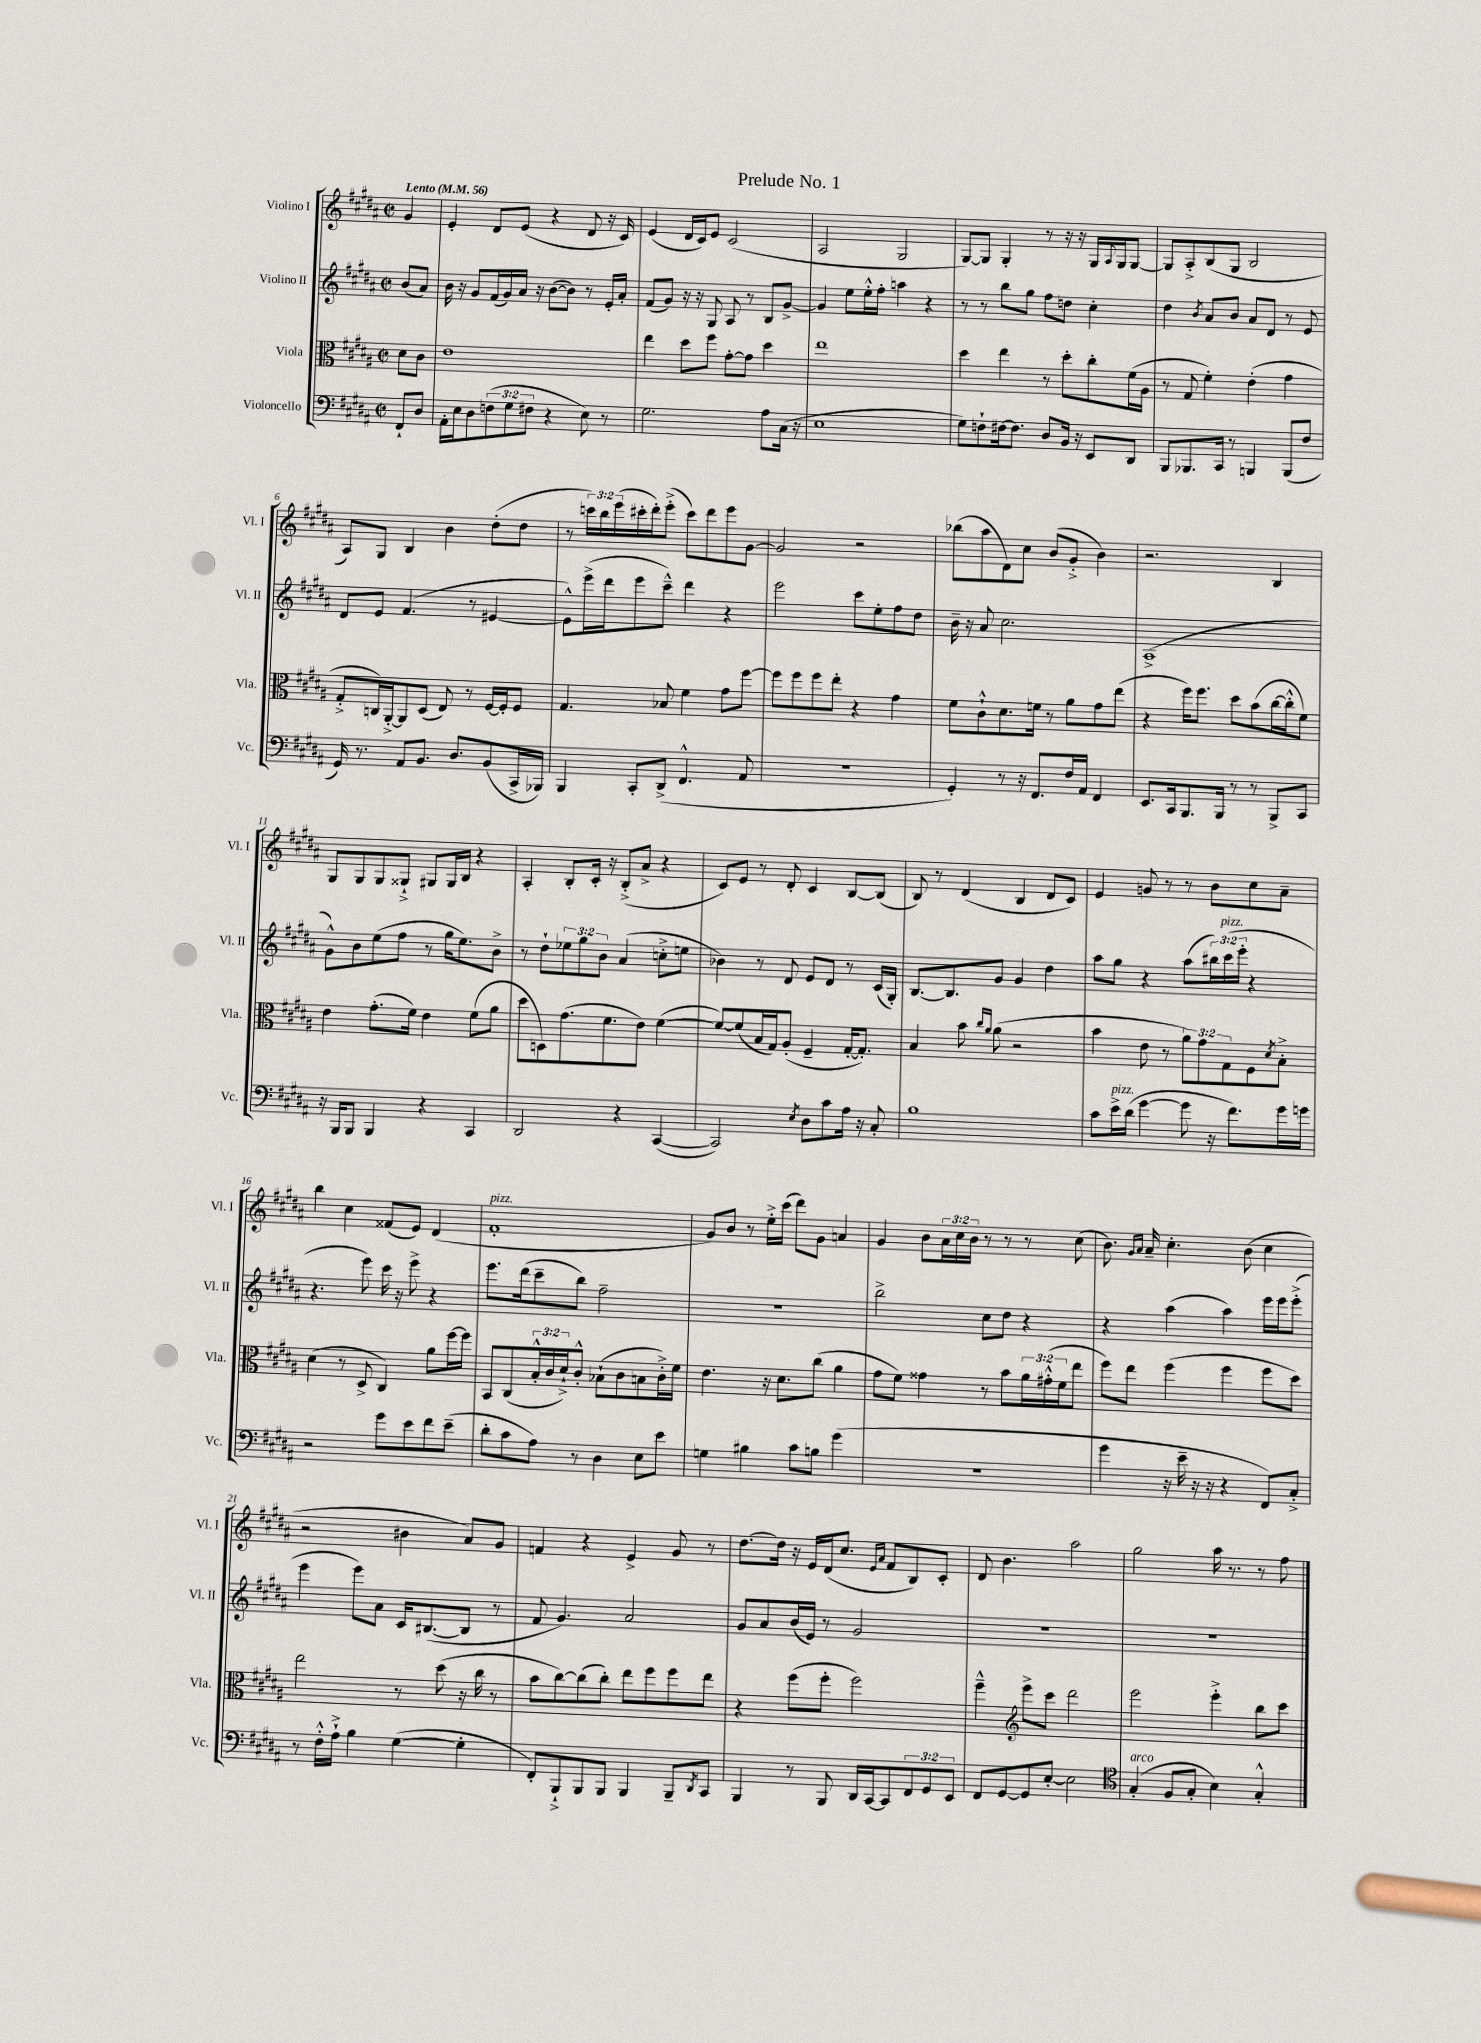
\header { title = "Prelude No. 1" }
<<
\new StaffGroup <<
\new Staff = "s0" \with { instrumentName = "Violino I" shortInstrumentName = "Vl. I" } {
    \clef treble \key b \major \defaultTimeSignature \time 2/2 \override Staff.TupletNumber.text = #tuplet-number::calc-fraction-text \partial 4 \tempo "Lento" 4 = 56
    gis'4 |
    e'4-. dis'8 e'8( r4 dis'8 r16 cis'16) |
    e'4( dis'16 cis'16) e'8 cis'2( |
    ais2 gis2 |
    gis8~) gis8 gis4-. r8 r16 r16 gis16 \appoggiatura { ais8 } gis16 gis8~ |
    gis8 ais8-.-> b8( gis8 b2 |
    ais8) gis8 b4 b'4 dis''8-.( dis''8 |
    r8 \tuplet 3/2 { c'''16) b''16 e'''16( } cis'''16-. dis'''16-.) e'''8-.->( cis'''8) dis'''8 e'''8 gis'8~ |
    gis'2 r2 |
    bes''8( ais''8 dis'8) cis''8 b'8( gis'8-.-> b'4) |
    r2. b4 |
    gis8 gis8 gis8 gisis8-!-> gis8 gis16 b16 r4 |
    ais4-. b8-. cis'16-. r16 b8-.->( ais'8-> r4 |
    cis'8) e'8 r8 dis'8-. cis'4 b8~ b8( |
    b8) r8 dis'4( b4 dis'8 cis'8) |
    e'4 g'8 r8 r8 b'8 cis''8 ais'8-- |
    b''4 cis''4 fisis'8( e'8) dis'4( |
    fis'1-.^\markup { \italic "pizz." } |
    gis'8) b'8 r8 e''16-.-> cis'''16( dis'''8) gis'8 a'4 |
    gis'4 b'8 \tuplet 3/2 { ais'16 cis''16 b'16 } r8 r8 r8 cis''8( |
    b'8.) \grace { gis'16 ais'16 } ais'16-- cis''4.-. b'8( cis''4 |
    r2 bis'4 ais'8) gis'8 |
    f'4 r4 e'4-> gis'8 r8 |
    dis''8.~ dis''16 r16 e'16 dis'16( cis''8. \grace { e'16 ais'16 } fis'8 b8) cis'8-. |
    dis'8 b'4. ais''2 |
    gis''2 ais''16 r8. r8 fis''8 \bar "|." |
}
\new Staff = "s1" \with { instrumentName = "Violino II" shortInstrumentName = "Vl. II" } {
    \clef treble \key b \major \defaultTimeSignature \time 2/2 \override Staff.TupletNumber.text = #tuplet-number::calc-fraction-text \partial 4
    b'8( ais'8) |
    b'16 r16 gis'8 fis'16( gis'16) ais'16 r16 b'8~( b'8) r8 e'16-. ais'16-. |
    fis'8( gis'8) r16 r16 gis8 ais8 r8 b8 gis'8~-> |
    gis'4 e''8 e''16-.-^ fis''16-. a''4 r4 |
    r8 r8 b''8 gis''8 fis''8 d''8 cis''4-. |
    dis''4 \acciaccatura { b'8 } ais'8 b'8 ais'8 dis'8 r8 e'8 |
    dis'8 e'8 fis'4.( r8 eis'4~ |
    eis'8-^) e'''16->( dis'''16 e'''8 cis'''8---^) dis'''4 r4 |
    e'''2 cis'''8 e''8-. fis''8 dis''8 |
    b'16-- r16 ais'8 cis''2. |
    ais1->( |
    gis'8-^) b'8 e''8( fis''8 r8 gis''16 e''8.) b'8-> |
    r8 dis''8-! \tuplet 3/2 { ees''8 gis''8 b'8 } ais'4( c''8-.-> e''8 |
    bes'4) r8 dis'8 e'8 dis'8 r8 cis'16( gis16-.) |
    b8.~ b8. gis'8 gis'4 dis''4 |
    ais''8 gis''8 r4 ais''8( \tuplet 3/2 { bis''16) cis'''16^\markup { \italic "pizz." }( e'''16-. } r4 |
    r4. e'''8) cis'''16 r16 e'''8-> r4 |
    e'''8. dis'''16( cis'''8-- b''8) fis''2-- |
    r1 |
    b''2-> cis''8 dis''8 r4 |
    r4 ais''4( ais''4) e'''16 e'''16 e'''8-.->( |
    e'''4 e'''8) ais'8 cis'16 bis8.~( bis8 r8 |
    fis'8 gis'4.) ais'2 |
    gis'8 ais'8 b'16( e'16) r8 gis'2 |
    R1 |
    R1 \bar "|." |
}
\new Staff = "s2" \with { instrumentName = "Viola" shortInstrumentName = "Vla." } {
    \clef alto \key b \major \defaultTimeSignature \time 2/2 \override Staff.TupletNumber.text = #tuplet-number::calc-fraction-text \partial 4
    dis'8 cis'8 |
    e'1 |
    e''4 dis''8 fis''8 gis'8~-. gis'8 dis''4 |
    e''1 |
    dis''4 e''4 r8 dis''8-. cis''8-. fis'16( ais16 |
    r8 gis8 fis'4-.) e'4-.( gis'4 |
    gis8-.-> c16) ais,16~-.-> ais,8 dis8( e8) r8 fis16~ fis16-. fis8 |
    gis4. bes8 fis'4 gis'8 fis''8~ |
    fis''8 fis''8 fis''8 e''8-. r4 gis'4 |
    fis'8 cis'8-!-^ dis'8. f'16 r8 ais'8 gis'8 e''8( |
    r4 fis''16) fis''8. dis''8 b'8( cis''16~ cis''16-.-^ fis'8) |
    e'4 gis'8.-.( fis'16) e'4 fis'8( ais'8 |
    dis''8 d8) gis'8.( fis'8. e'8) fis'4~( |
    fis'8~) fis'8( b16 gis16) ais8-.( fis4-- gis16~-. gis8.-.) |
    b4 b'8 \grace { cis''16 ais'16 } ais'8( r2 |
    b'4 e'8 r8 \tuplet 3/2 { ais'8) gis'8 gis8 } fis8 \acciaccatura { dis'8 } b8-.-> |
    dis'4( r8 dis8-> cis4) ais'8 fis''16~ fis''16 |
    b,8 cis8( \tuplet 3/2 { b16-.-^ cis'16 dis'16-!->) } cis'8-.-^ bes8-!( cis'8 b8 cis'16-.->) fis'16 |
    e'4. r16 dis'8. cis''8( ais'4 |
    gis'8 fis'8) gisis'4 r8 b'8 \tuplet 3/2 { ais'16 gis'16-.-^( fis'16 } e''8 |
    fis''8) e''8 fis''4( fis''4 fis''8 dis''8) |
    e''2 r8 dis''8( r16 cis''16 r8 |
    b'8 cis''8~) cis''8( cis''8-.) e''8 fis''8 fis''8 e''8 |
    r4 fis''8( fis''8-. fis''2) |
    fis''4---^ \clef treble e'''8-> cis'''8 dis'''2 |
    e'''2 e'''4-.-> b''8 cis'''8 \bar "|." |
}
\new Staff = "s3" \with { instrumentName = "Violoncello" shortInstrumentName = "Vc." } {
    \clef bass \key b \major \defaultTimeSignature \time 2/2 \override Staff.TupletNumber.text = #tuplet-number::calc-fraction-text \partial 4
    fis,8-! dis8 |
    ais,16-. e16 dis8 \tuplet 3/2 { f8( gis8 fis8 } r4 e8) r8 |
    gis2. ais8 cis16( r16 |
    e1 |
    gis8) f8-! fis16~ fis8. dis8 b,16 r16 e,8 dis,8 |
    b,,8 bes,,8. cis,16 r8 b,,4 b,,8( fis8 |
    gis,16) r8. ais,8 b,8. dis8. b,8( cis,16-> bes,,16) |
    b,,4 cis,8-. dis,8->( fis,4.-^ ais,8 |
    R1 |
    gis,4-.) r8 r16 fis,8. fis16 ais,16 fis,4 |
    e,8. cis,16 b,,8. b,,16 r8 r8 b,,8-> cis,8 |
    r16 b,,16 b,,8 b,,4 r4 cis,4 |
    dis,2 r4 cis,4~( |
    cis,2) \acciaccatura { e8 } dis8 cis'8 ais16 r16 cis8-. |
    b1 |
    cis'8 e'16->^\markup { \italic "pizz." } dis'16( gis'4~ gis'8 r16 fis'8.) gis'16 g'16 |
    r2 gis'8 e'8 fis'8 e'8--( |
    dis'8-. cis'8 ais8) r8 dis4 e8 e'8 |
    g4 bis4 cis'8 b8 gis'4( |
    r1 |
    gis'4 r16 e'16-- r16 r16 r4 fis,8) cis8-.-> |
    r8 fis16-.-^ ais16-!-> b4 gis4~( gis4-. |
    fis,8-.) b,,8-!-> b,,8 b,,8 b,,4 b,,8-- \acciaccatura { dis,8 } cis,8 |
    b,,4 r8 b,,8 dis,16 cis,16~ cis,8 \tuplet 3/2 { fis,8 gis,8 e,8 } |
    fis,8 gis,8~ gis,8 e8~-. e2 |
    \clef tenor gis4-.^\markup { \italic "arco" }( fis8 gis8-. b4) gis4-.-^ \bar "|." |
}
>>
>>
